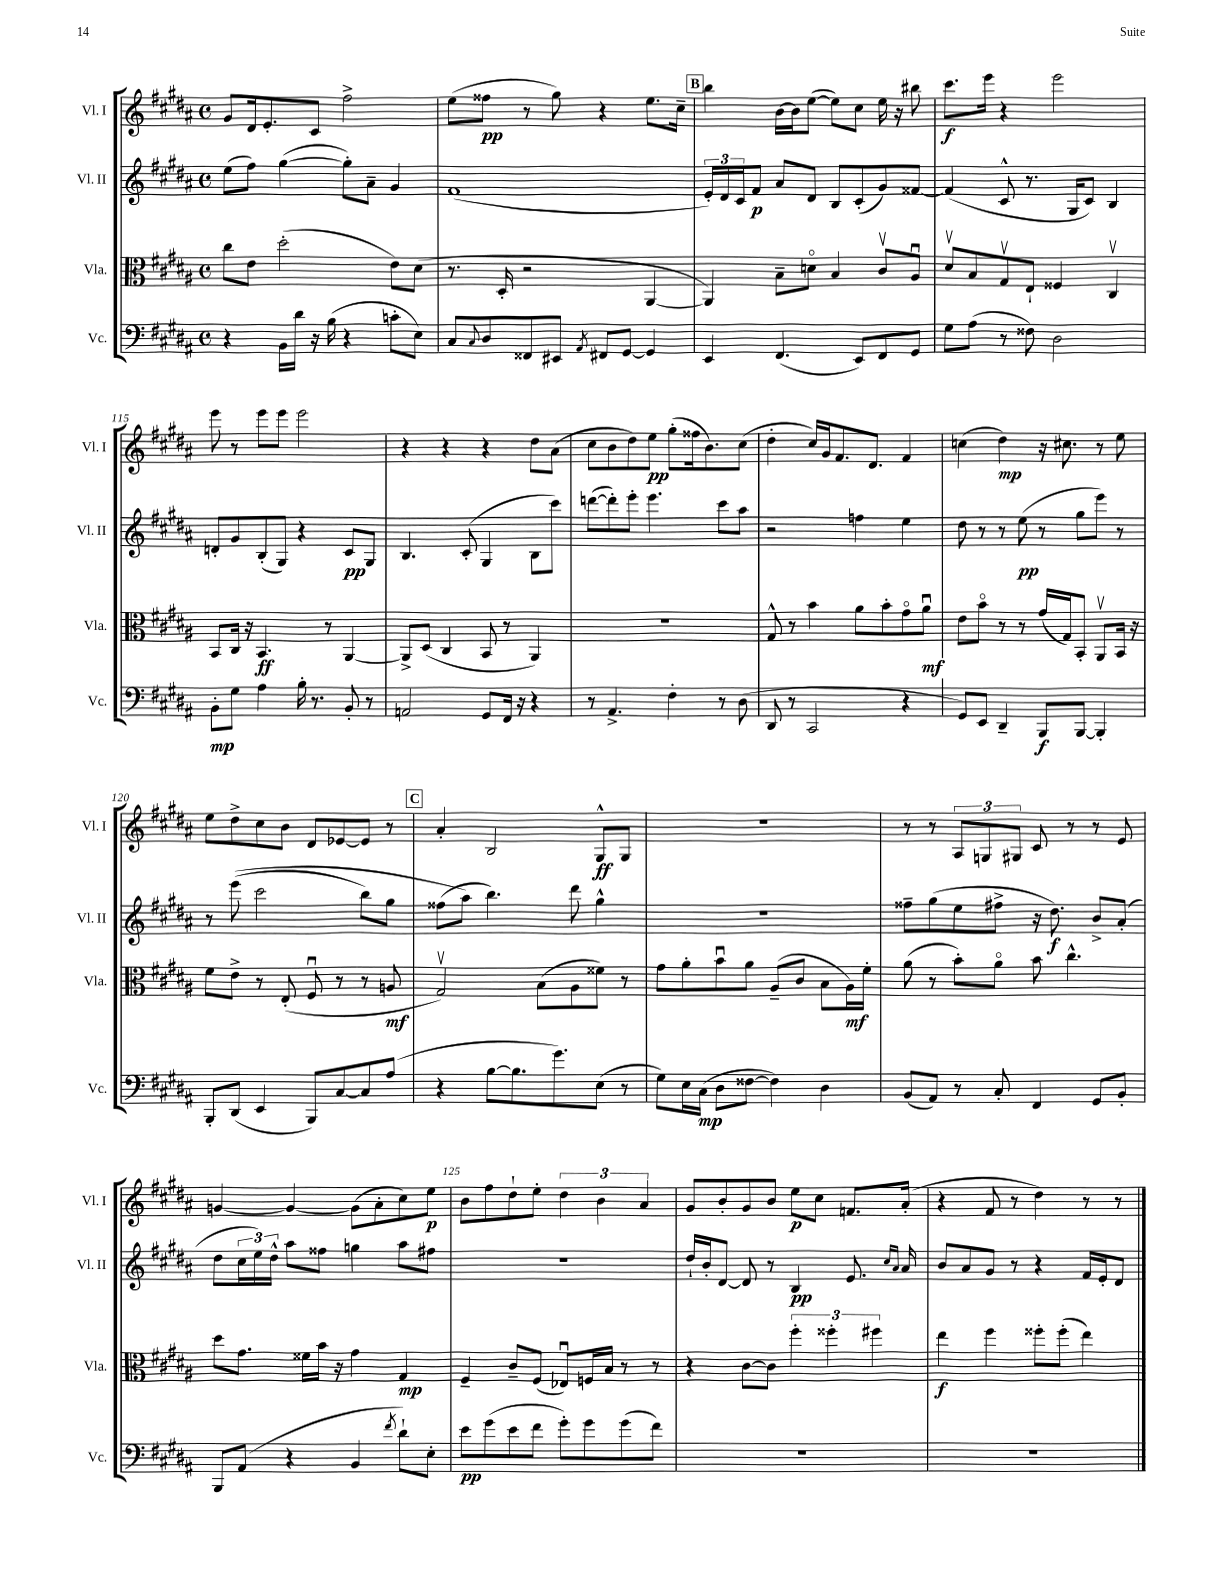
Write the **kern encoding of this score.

**kern	**dynam	**kern	**dynam	**kern	**dynam	**kern	**dynam
*part4	*part4	*part3	*part3	*part2	*part2	*part1	*part1
*staff4	*staff4	*staff3	*staff3	*staff2	*staff2	*staff1	*staff1
*I"Vc.	*	*I"Vla.	*	*I"Vl. II	*	*I"Vl. I	*
*I'Vc.	*	*I'Vla.	*	*I'Vl. II	*	*I'Vl. I	*
*clefF4	*	*clefC3	*	*clefG2	*	*clefG2	*
*k[f#c#g#d#a#]	*	*k[f#c#g#d#a#]	*	*k[f#c#g#d#a#]	*	*k[f#c#g#d#a#]	*
*M4/4	*	*M4/4	*	*M4/4	*	*M4/4	*
*met(c)	*	*met(c)	*	*met(c)	*	*met(c)	*
=111	=111	=111	=111	=111	=111	=111	=111
4r	.	8cc#\L	.	(8ee\L	.	8g#/L	.
.	.	8e\J	.	8ff#\J)	.	16d#/k	.
.	.	.	.	.	.	8.e'/	.
16BB\LL	.	(2dd#'\	.	([4gg#\	.	.	.
16d#\JJ	.	.	.	.	.	.	.
16r	.	.	.	.	.	8c#/J	.
(16B\	.	.	.	.	.	.	.
4r	.	.	.	8gg#'\L])	.	2ff#^\	.
.	.	.	.	8a#~\J	.	.	.
8cn'\L	.	8e\L)	.	4g#/	.	.	.
8E\J)	.	(8d#\J	.	.	.	.	.
=112	=112	=112	=112	=112	=112	=112	=112
8C#/L	.	8.r	.	(1f#	.	(8ee\L	.
8qqC#/	.	.	.	.	.	.	.
8D#/	.	.	.	.	.	8ff##X\J	pp
.	.	16D#'/	.	.	.	.	.
8FF##X/	.	2r	.	.	.	8r	.
8EE#X/J	.	.	.	.	.	8gg#\)	.
8qAA#/	.	.	.	.	.	.	.
8FF#X/L	.	.	.	.	.	4r	.
[8GG#/J	.	.	.	.	.	.	.
4GG#/]	.	[4AA#/	.	.	.	8.ee\L	.
.	.	.	.	.	.	16cc#~\Jk	.
!!LO:REH:place=s1:t=B
=113	=113	=113	=113	=113	=113	=113	=113
4EE/	.	4AA#/])	.	24e'/LL)	.	4bb\	.
.	.	.	.	24d#/	.	.	.
.	.	.	.	24c#/J	.	.	.
.	.	.	.	8f#/J	p	.	.
(4.FF#/	.	8B~\L	.	8a#/L	.	[16b\LL	.
.	.	.	.	.	.	16b\J]	.
.	.	8dn\J	.	8d#/J	.	([8ee\J	.
.	.	4B/	.	8B/L	.	8ee\L])	.
8EE/L)	.	.	.	(8c#'/	.	8cc#\J	.
8FF#/	.	8c#v/L	.	8g#/)	.	16ee\	.
.	.	.	.	.	.	16r	.
8GG#/J	.	8A#u/J	.	[8f##X/J	.	8bb#X\	.
=114	=114	=114	=114	=114	=114	=114	=114
8G#\L	.	8d#v/L	.	(4f##/]	.	8.ccc#\L	f
(8A#\J	.	8B/	.	.	.	.	.
.	.	.	.	.	.	16eee\Jk	.
8r	.	8G#v/	.	8c#^^/	.	4r	.
8F##X\)	.	8E`/J	.	8.r	.	.	.
2D#\	.	4F##X/	.	.	.	2eee\	.
.	.	.	.	16G#/KL	.	.	.
.	.	.	.	8c#/J)	.	.	.
.	.	4C#v/	.	4B/	.	.	.
!!LO:LB:g=z
=115	=115	=115	=115	=115	=115	=115	=115
8BB'\L	mp	8BB/L	.	8dn'/L	.	8eee\	.
8G#\J	.	16C#/Jk	.	8g#/	.	8r	.
.	.	16r	.	.	.	.	.
4A#\	.	4.BB/	ff	(8B'/	.	8eee\L	.
.	.	.	.	8G#/J)	.	8eee\J	.
16B'\	.	.	.	4r	.	2eee\	.
8.r	.	.	.	.	.	.	.
.	.	8r	.	.	.	.	.
8BB'/	.	[4AA#/	.	8c#/L	pp	.	.
8r	.	.	.	8G#/J	.	.	.
=116	=116	=116	=116	=116	=116	=116	=116
2AAn/	.	8AA#^/L]	.	4.B/	.	4r	.
.	.	(8D#/J	.	.	.	.	.
.	.	4C#/	.	.	.	4r	.
.	.	.	.	(8c#'/	.	.	.
8GG#/L	.	8BB/	.	4G#/	.	4r	.
16FF#/Jk	.	8r	.	.	.	.	.
16r	.	.	.	.	.	.	.
4r	.	4AA#/)	.	8B\L	.	8dd#\L	.
.	.	.	.	8ccc#\J)	.	(8a#\J	.
=117	=117	=117	=117	=117	=117	=117	=117
8r	.	1r	.	([8dddn\L	.	8cc#\L	.
4.AA#^/	.	.	.	8ddd'\])	.	8b\	.
.	.	.	.	8eee'\J	.	8dd#\)	.
.	.	.	.	4.eee\	.	8ee\J	pp
4F#'\	.	.	.	.	.	(8gg#'\L	.
.	.	.	.	.	.	16ff##X\k	.
.	.	.	.	.	.	8.b\)	.
8r	.	.	.	8ccc#\L	.	.	.
(8D#\	.	.	.	8aa#\J	.	(8cc#\J	.
=118	=118	=118	=118	=118	=118	=118	=118
8DD#/	.	8G#^^/	.	2r	.	4dd#'\	.
8r	.	8r	.	.	.	.	.
2CC#/	.	4b\	.	.	.	16cc#/LL)	.
.	.	.	.	.	.	16g#/J	.
.	.	.	.	.	.	8.f#/	.
.	.	8a#\L	.	4ffn\	.	.	.
.	.	.	.	.	.	8.d#/J	.
.	.	8b'\	.	.	.	.	.
4r	.	8g#\	.	4ee\	.	4f#/	.
.	.	8a#u\J	mf	.	.	.	.
=119	=119	=119	=119	=119	=119	=119	=119
8GG#/L)	.	8e\L	.	8dd#\	.	(4ccn\	.
8EE/J	.	8b\J	.	8r	.	.	.
4DD#~/	.	8r	.	8r	.	4dd#\)	mp
.	.	8r	.	(8ee\	pp	.	.
8BBB/L	f	(16g#/LL	.	8r	.	16r	.
.	.	16G#/J)	.	.	.	8.cc#X\	.
[8BBB/J	.	8BB'/J	.	8gg#\L	.	.	.
4BBB'/]	.	8AA#v/L	.	8eee\J)	.	8r	.
.	.	16BB/Jk	.	8r	.	8ee\	.
.	.	16r	.	.	.	.	.
!!LO:LB:g=z
=120	=120	=120	=120	=120	=120	=120	=120
8BBB'/L	.	8f#\L	.	8r	.	8ee\L	.
(8DD#/J	.	8e^\J	.	((8eee\	.	8dd#^\	.
4EE/	.	8r	.	2ccc#\	.	8cc#\	.
.	.	(8E'/	.	.	.	8b\J	.
8BBB/L)	.	8F#u/	.	.	.	8d#/L	.
[8C#/	.	8r	.	.	.	[8e-X/	.
8C#/]	.	8r	.	8bb\L)	.	8e-/J]	.
(8A#/J	.	8An/	mf	8gg#\J	.	8r	.
!!LO:REH:place=s1:t=C
=121	=121	=121	=121	=121	=121	=121	=121
4r	.	2G#v/)	.	(8ff##X\L	.	4a#'/	.
.	.	.	.	8aa#\J)	.	.	.
[8B\L	.	.	.	4.bb\)	.	2B/	.
8.B\]	.	.	.	.	.	.	.
.	.	(8B\L	.	.	.	.	.
8.g#\)	.	.	.	.	.	.	.
.	.	8A#\	.	8ddd#\	.	.	.
(8E\J	.	8f##X\J)	.	4gg#^^\	.	8G#^^/L	ff
8r	.	8r	.	.	.	8G#/J	.
=122	=122	=122	=122	=122	=122	=122	=122
8G#\L)	.	8g#\L	.	1r	.	1r	.
16E\L	.	8a#'\	.	.	.	.	.
(16C#\JJ	mp	.	.	.	.	.	.
8D#\L	.	8bu\	.	.	.	.	.
[8F##X\J	.	8a#\J	.	.	.	.	.
4F##\])	.	(8A#~/L	.	.	.	.	.
.	.	8c#/J	.	.	.	.	.
4D#\	.	8B\L	.	.	.	.	.
.	.	16A#\L)	mf	.	.	.	.
.	.	16f#'\JJ	.	.	.	.	.
=123	=123	=123	=123	=123	=123	=123	=123
(8BB/L	.	(8a#\	.	8ff##X~\L	.	8r	.
8AA#/J)	.	8r	.	(8gg#\	.	8r	.
8r	.	8b'\L)	.	8ee\	.	12A#/L	.
.	.	.	.	.	.	12Gn/	.
8C#'/	.	8a#\J	.	8ff#X^\J	.	.	.
.	.	.	.	.	.	12G#X/J	.
4FF#/	.	8b\	.	16r	.	8c#/	.
.	.	.	.	8.dd#\)	f	.	.
.	.	4.cc#^^\	.	.	.	8r	.
8GG#/L	.	.	.	8b^/L	.	8r	.
8BB'/J	.	.	.	(8a#'/J	.	8e/	.
!!LO:LB:g=z
=124	=124	=124	=124	=124	=124	=124	=124
8BBB/L	.	8dd#\L	.	8dd#\L	.	[4gn/	.
(8AA#/J	.	8.g#\J	.	24cc#\L	.	.	.
.	.	.	.	24ee\)	.	.	.
.	.	.	.	24dd#^^\JJ	.	.	.
4r	.	.	.	8aa#\L	.	4g/_	.
.	.	16f##X\LL	.	.	.	.	.
.	.	16b\JJ	.	8ff##X\J	.	.	.
.	.	16r	.	.	.	.	.
4BB/	.	4g#\	.	4ggn\	.	(8g\L]	.
.	.	.	.	.	.	8a#'\	.
8qf#/	.	.	.	.	.	.	.
8d#`\L)	.	4G#/	mp	8aa#\L	.	8cc#\)	.
8E'\J	.	.	.	8ff#X\J	.	8ee\J	p
=125	=125	=125	=125	=125	=125	=125	=125
8e\L	pp	4F#~/	.	1r	.	8b\L	.
(8g#\	.	.	.	.	.	8ff#\	.
8e\	.	8c#~/L	.	.	.	8dd#`\	.
8f#\J	.	(8F#/J	.	.	.	8ee'\J	.
8g#'\L)	.	8E-Xu/L)	.	.	.	6dd#\	.
8g#\	.	16Fn/L	.	.	.	.	.
.	.	.	.	.	.	6b\	.
.	.	16B/JJ	.	.	.	.	.
(8g#\	.	8r	.	.	.	.	.
.	.	.	.	.	.	6a#/	.
8f#\J)	.	8r	.	.	.	.	.
=126	=126	=126	=126	=126	=126	=126	=126
1r	.	4r	.	16dd#`/LL	.	8g#/L	.
.	.	.	.	16b'/J	.	.	.
.	.	.	.	[8d#/J	.	8b'/	.
.	.	[8c#\L	.	8d#/]	.	8g#/	.
.	.	8c#\J]	.	8r	.	8b/J	.
.	.	6ff#'\	.	4B/	pp	8ee\L	p
.	.	.	.	.	.	8cc#\J	.
.	.	6ff##X'\	.	.	.	.	.
.	.	.	.	8.e/	.	8.fn/L	.
.	.	6ff#X\	.	.	.	.	.
.	.	.	.	16qqcc#/LL	.	.	.
.	.	.	.	16qqa#/JJ	.	.	.
.	.	.	.	16a#/	.	(16a#'/Jk	.
=127	=127	=127	=127	=127	=127	=127	=127
1r	.	4ee\	f	8b/L	.	4r	.
.	.	.	.	8a#/	.	.	.
.	.	4ff#\	.	8g#/J	.	8f#/	.
.	.	.	.	8r	.	8r	.
.	.	8ff##X'\L	.	4r	.	4dd#\)	.
.	.	(8ff##'\J	.	.	.	.	.
.	.	4ee\)	.	16f#/LL	.	8r	.
.	.	.	.	16e'/J	.	.	.
.	.	.	.	8d#/J	.	8r	.
==	==	==	==	==	==	==	==
*-	*-	*-	*-	*-	*-	*-	*-
